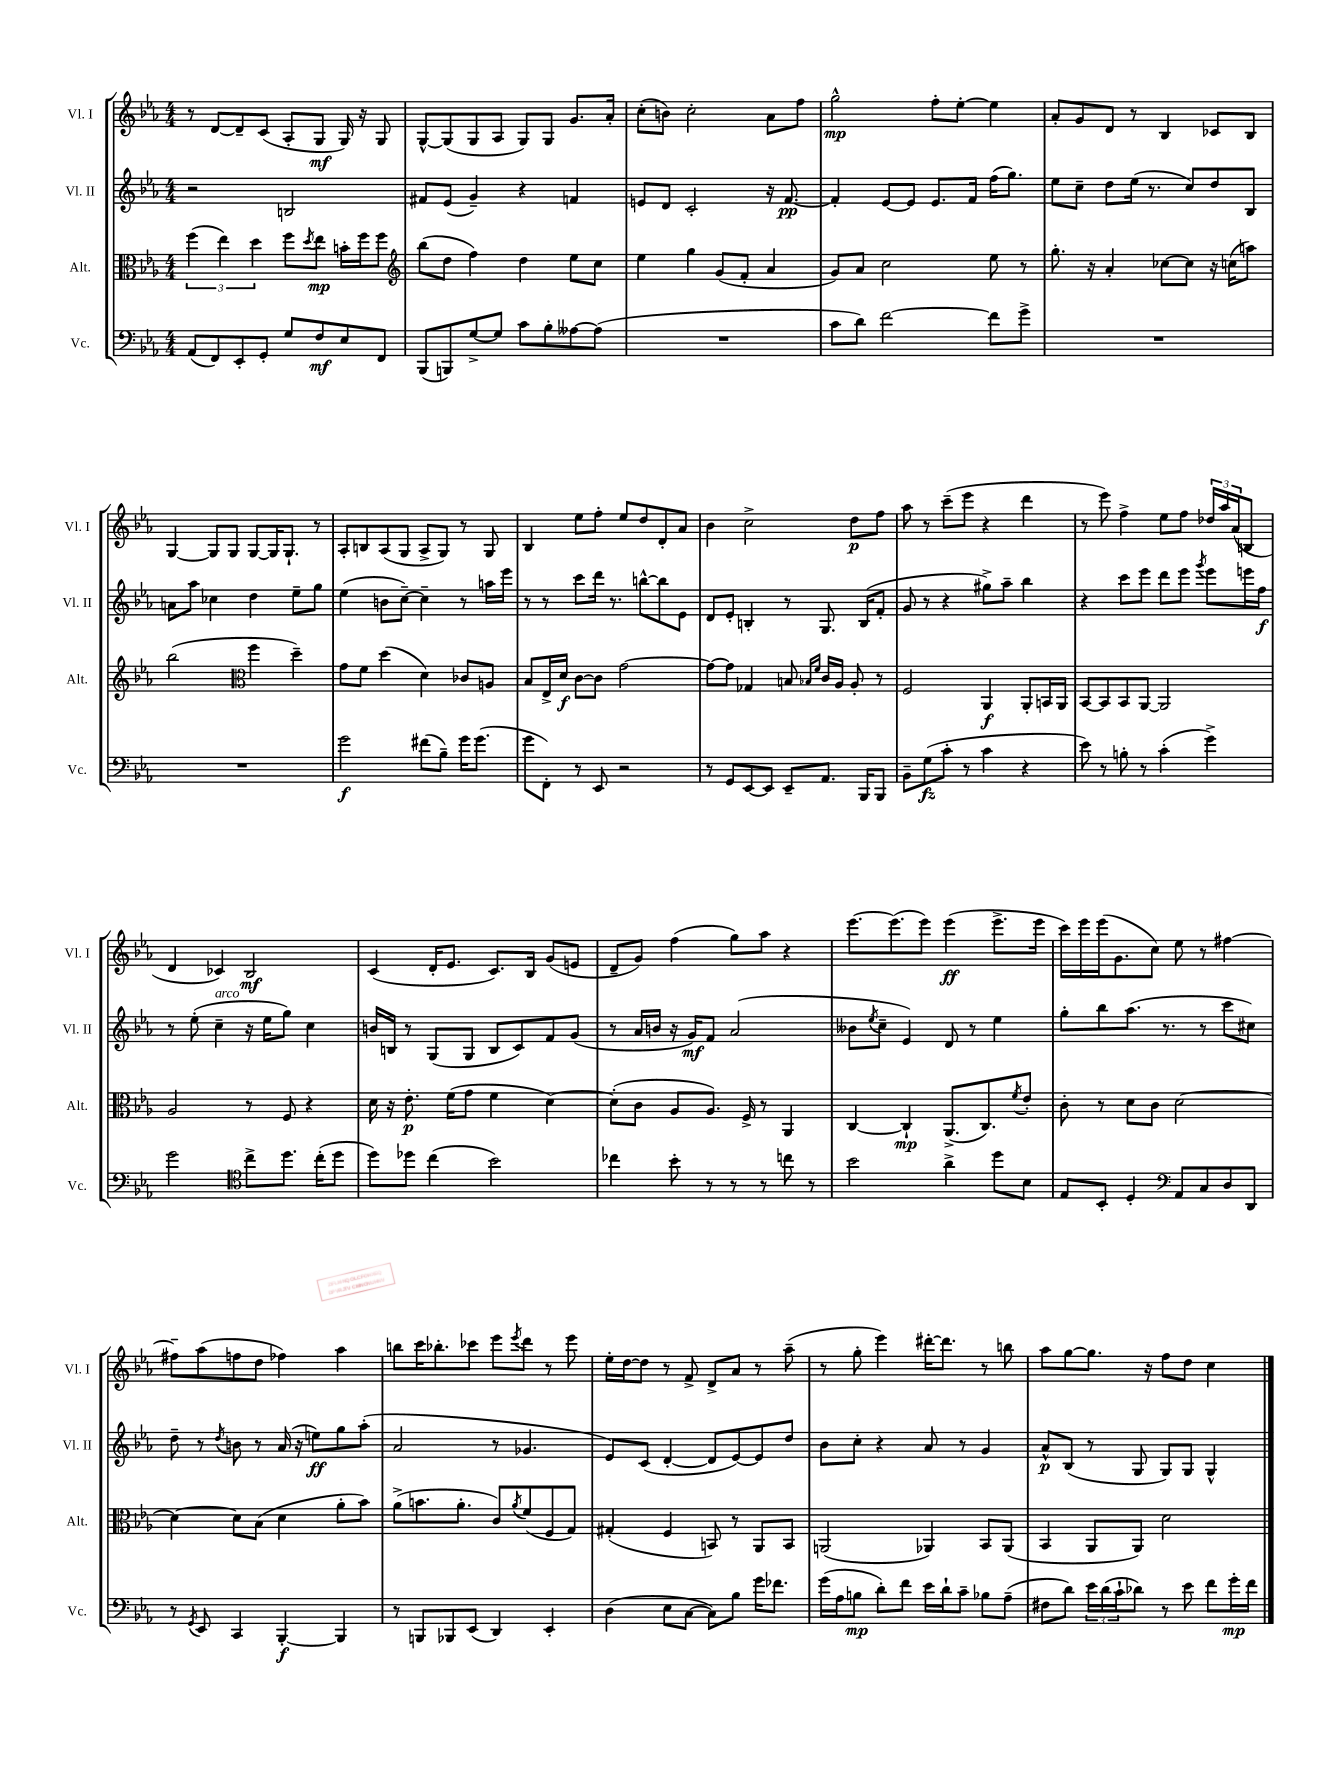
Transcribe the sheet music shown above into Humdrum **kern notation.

**kern	**dynam	**kern	**dynam	**kern	**dynam	**kern	**dynam
*part4	*part4	*part3	*part3	*part2	*part2	*part1	*part1
*staff4	*staff4	*staff3	*staff3	*staff2	*staff2	*staff1	*staff1
*I"Vc.	*	*I"Alt.	*	*I"Vl. II	*	*I"Vl. I	*
*I'Vc.	*	*I'Alt.	*	*I'Vl. II	*	*I'Vl. I	*
*clefF4	*	*clefC3	*	*clefG2	*	*clefG2	*
*k[b-e-a-]	*	*k[b-e-a-]	*	*k[b-e-a-]	*	*k[b-e-a-]	*
*M4/4	*	*M4/4	*	*M4/4	*	*M4/4	*
=25	=25	=25	=25	=25	=25	=25	=25
(8AA-/L	.	(6ff\	.	2r	.	8r	.
8FF/)	.	.	.	.	.	[8d/L	.
.	.	6ee-\)	.	.	.	.	.
8EE-'/	.	.	.	.	.	8d~/]	.
.	.	6dd\	.	.	.	.	.
8GG'/J	.	.	.	.	.	(8c/J	.
8G/L	.	8ff\L	.	2Bn/	.	8A-'/L	.
.	.	8qdd/	.	.	.	.	.
8F/	mf	8ee-\J	mp	.	.	8G/J	mf
8E-/	.	16bn'\LL	.	.	.	16G/)	.
.	.	16ff\J	.	.	.	16r	.
8FF/J	.	8ff\J	.	.	.	8G/	.
=26	=26	=26	=26	=26	=26	=26	=26
*	*	*clefG2	*	*	*	*	*
(8BBB-/L	.	(8bb-\L	.	8f#X/L	.	[8G^^/L	.
8BBBn/)	.	8dd\J	.	(8e-/J	.	(8G/]	.
[8G^/	.	4ff\)	.	4g~/)	.	8G/	.
8G/J]	.	.	.	.	.	8A-/J	.
8c\L	.	4dd\	.	4r	.	8G/L)	.
8B-'\	.	.	.	.	.	8G/J	.
[8A--X\	.	8ee-\L	.	4fn/	.	8.g/L	.
(8A--\J]	.	8cc\J	.	.	.	.	.
.	.	.	.	.	.	16a-'/Jk	.
=27	=27	=27	=27	=27	=27	=27	=27
1r	.	4ee-\	.	8en/L	.	(8cc'\L	.
.	.	.	.	8d/J	.	8bn\J)	.
.	.	4gg\	.	2c'/	.	2cc'\	.
.	.	(8g/L	.	.	.	.	.
.	.	8f'/J	.	.	.	.	.
.	.	4a-/	.	16r	.	8a-\L	.
.	.	.	.	[8.f/	pp	.	.
.	.	.	.	.	.	8ff\J	.
=28	=28	=28	=28	=28	=28	=28	=28
8c\L	.	8g/L)	.	4f'/]	.	2gg^^\	mp
8d\J)	.	8a-/J	.	.	.	.	.
[2f\	.	2cc\	.	[8e-/L	.	.	.
.	.	.	.	8e-/J]	.	.	.
.	.	.	.	8.e-/L	.	8ff'\L	.
.	.	.	.	.	.	[8ee-'\J	.
.	.	.	.	16f/Jk	.	.	.
8f\L]	.	8ee-\	.	(16ff\KL	.	4ee-\]	.
.	.	.	.	8.gg\J)	.	.	.
8g^\J	.	8r	.	.	.	.	.
=29	=29	=29	=29	=29	=29	=29	=29
1r	.	8.gg'\	.	8ee-\L	.	8a-'/L	.
.	.	.	.	8cc~\J	.	8g/	.
.	.	16r	.	.	.	.	.
.	.	4a-'/	.	8dd\L	.	8d/J	.
.	.	.	.	(16ee-\Jk	.	8r	.
.	.	.	.	8.r	.	.	.
.	.	[8cc-X\L	.	.	.	4B-/	.
.	.	8cc-\J]	.	8cc/L)	.	.	.
.	.	16r	.	8dd/	.	8c-X/L	.
.	.	(16ccn\KL	.	.	.	.	.
.	.	8aan\J)	.	8B-/J	.	8B-/J	.
!!LO:LB:g=z
=30	=30	=30	=30	=30	=30	=30	=30
1r	.	(2bb-\	.	8an\L	.	[4G/	.
.	.	.	.	8aa-\J	.	.	.
.	.	.	.	4cc-X\	.	8G/L]	.
.	.	.	.	.	.	8G/J	.
*	*	*clefC3	*	*	*	*	*
.	.	4ff\	.	4dd\	.	[8G/L	.
.	.	.	.	.	.	16G/K]	.
.	.	.	.	.	.	8.G`/J	.
.	.	4dd~\)	.	8ee-~\L	.	.	.
.	.	.	.	8gg\J	.	8r	.
=31	=31	=31	=31	=31	=31	=31	=31
2g\	f	8g\L	.	(4ee-\	.	8A-'/L	.
.	.	8f\J	.	.	.	8Bn/	.
.	.	(4dd\	.	8bn\L	.	(8A-/	.
.	.	.	.	[8cc~\J)	.	8G/J	.
(8f#X\L	.	4d\)	.	4cc~\]	.	8A-^/L	.
8B-~\J)	.	.	.	.	.	8G/J)	.
16g\KL	.	8c-X/L	.	8r	.	8r	.
(8.g\J	.	.	.	.	.	.	.
.	.	8An/J	.	16aan\LL	.	8G/	.
.	.	.	.	16eee-\JJ	.	.	.
=32	=32	=32	=32	=32	=32	=32	=32
8g\L	.	8B-/L	.	8r	.	4B-/	.
8FF'\J)	.	16E-^/L	.	8r	.	.	.
.	.	16d/JJ	f	.	.	.	.
8r	.	[8c\L	.	8ccc\L	.	8ee-\L	.
8EE-/	.	8c\J]	.	16ddd\Jk	.	8ff'\J	.
.	.	.	.	8.r	.	.	.
2r	.	[2g\	.	.	.	8ee-/L	.
.	.	.	.	[8bbn^^\L	.	8dd/	.
.	.	.	.	8bb\]	.	8d'/	.
.	.	.	.	8e-\J	.	8a-/J	.
=33	=33	=33	=33	=33	=33	=33	=33
8r	.	8g\L_	.	8d/L	.	4b-\	.
8GG/L	.	8g\J]	.	8e-'/J	.	.	.
[8EE-/	.	4G-X/	.	4Bn'/	.	2cc^\	.
8EE-/J]	.	.	.	.	.	.	.
8EE-~/L	.	8Bn/	.	8r	.	.	.
.	.	16qqB-X/LL	.	.	.	.	.
.	.	16qqf/JJ	.	.	.	.	.
8.AA-/J	.	16c/LL	.	8.G/	.	.	.
.	.	16A-/JJ	.	.	.	.	.
.	.	8A-'/	.	.	.	8dd\L	p
16BBB-/KL	.	.	.	(16B/KL	.	.	.
8BBB-/J	.	8r	.	8f'/J	.	8ff\J	.
=34	=34	=34	=34	=34	=34	=34	=34
8BB-~\L	.	2F/	.	8g/	.	8aa-\	.
(8G\	fz	.	.	8r	.	8r	.
8c'\J	.	.	.	4r	.	(8ccc~\L	.
8r	.	.	.	.	.	8eee-\J	.
4c\	.	4AA-/	f	8gg#X^\L)	.	4r	.
.	.	.	.	8aa-~\J	.	.	.
4r	.	8AA-'/L	.	4bb-\	.	4ddd\	.
.	.	16BBn/L	.	.	.	.	.
.	.	16AA-/JJ	.	.	.	.	.
=35	=35	=35	=35	=35	=35	=35	=35
8e-\)	.	[8BB-/L	.	4r	.	8r	.
8r	.	8BB-/]	.	.	.	8eee-\)	.
8Bn'\	.	8BB-/	.	8ccc\L	.	4ff^\	.
8r	.	[8AA-/J	.	8eee-\J	.	.	.
(4c'\	.	2AA-/]	.	8ddd\L	.	8ee-\L	.
.	.	.	.	8eee-\J	.	8ff\J	.
.	.	.	.	8qggg/	.	.	.
4g^\)	.	.	.	8eee-\L	.	24dd-X/LL	.
.	.	.	.	.	.	24aa-/	.
.	.	.	.	.	.	(24a-/J	.
.	.	.	.	16eeen\L	.	8Bn/J	.
.	.	.	.	16ff\JJ	f	.	.
!!LO:LB:g=z
=36	=36	=36	=36	=36	=36	=36	=36
2g\	.	2A-/	.	8r	.	4d/	.
.	.	.	.	(8ee-'\	.	.	.
!	!	!	!	!LO:TX:a:i:t=arco	!	!	!
.	.	.	.	4cc~\	.	4c-X/)	.
*clefC4	*	*	*	*	*	*	*
8cc^\L	.	8r	.	16r	.	2B-/	mf
.	.	.	.	16ee-\KL	.	.	.
8.dd\J	.	8F/	.	8gg\J)	.	.	.
.	.	4r	.	4cc\	.	.	.
(16cc'\KL	.	.	.	.	.	.	.
8dd\J	.	.	.	.	.	.	.
=37	=37	=37	=37	=37	=37	=37	=37
8dd\L)	.	16d\	.	16bn/LL	.	(4c/	.
.	.	16r	.	16Bn/JJ	.	.	.
8dd-X\J	.	8.e-'\	p	8r	.	.	.
(4cc\	.	.	.	(8G/L	.	16d'/KL	.
.	.	(16f\KL	.	.	.	8.e-/J	.
.	.	8g\J	.	8G/J	.	.	.
2b-\)	.	4f\	.	8B/L	.	8.c/L)	.
.	.	.	.	8c/)	.	.	.
.	.	.	.	.	.	16B-/Jk	.
.	.	[4d\)	.	8f/	.	(8g/L	.
.	.	.	.	(8g/J	.	8en/J	.
=38	=38	=38	=38	=38	=38	=38	=38
4cc-X\	.	(8d'\L]	.	8r	.	8d~/L	.
.	.	8c\J	.	16a-/LL	.	8g/J)	.
.	.	.	.	16bn/JJ	.	.	.
8b-'\	.	8A-/L	.	16r	.	(4ff\	.
.	.	.	.	16g/KL)	mf	.	.
8r	.	8.A-/J)	.	8f/J	.	.	.
8r	.	.	.	(2a-/	.	8gg\L)	.
.	.	16F^/	.	.	.	.	.
8r	.	8r	.	.	.	8aa-\J	.
8ccn\	.	4AA-/	.	.	.	4r	.
8r	.	.	.	.	.	.	.
=39	=39	=39	=39	=39	=39	=39	=39
2b-\	.	[4C/	.	8b--X\L	.	[8.eee-\L	.
.	.	.	.	8qee-/	.	.	.
.	.	.	.	8cc~\J	.	.	.
.	.	.	.	.	.	(8.eee-\]	.
.	.	4C`/]	mp	4e-/)	.	.	.
.	.	.	.	.	.	8eee-\J)	.
4a-^\	.	(8.AA-^/L	.	8d/	.	(4eee-\	ff
.	.	.	.	8r	.	.	.
.	.	8.C/)	.	.	.	.	.
8dd\L	.	.	.	4ee-\	.	8.eee-^\L	.
.	.	8qf/	.	.	.	.	.
8B-\J	.	8e-'/J	.	.	.	.	.
.	.	.	.	.	.	16eee-\Jk	.
=40	=40	=40	=40	=40	=40	=40	=40
8E-/L	.	8c'\	.	8gg'\L	.	16ccc\LL)	.
.	.	.	.	.	.	16eee-\	.
8BB-'/J	.	8r	.	8bb-\	.	(16eee-\J	.
.	.	.	.	.	.	8.g\	.
4D'/	.	8d\L	.	(8.aa-\J	.	.	.
.	.	8c\J	.	.	.	8cc\J)	.
.	.	.	.	8.r	.	.	.
*clefF4	*	*	*	*	*	*	*
8AA-/L	.	[2d\	.	.	.	8ee-\	.
8C/	.	.	.	8r	.	8r	.
8D/	.	.	.	8ccc\L	.	[4ff#X\	.
8DD/J	.	.	.	8cc#X\J)	.	.	.
!!LO:LB:g=z
=41	=41	=41	=41	=41	=41	=41	=41
8r	.	4d\_	.	8dd~\	.	8ff#X~\L]	.
8qGG/	.	.	.	.	.	.	.
8EE-/	.	.	.	8r	.	(8aa-\	.
.	.	.	.	8qdd/	.	.	.
4CC/	.	8d\L]	.	8bn\	.	8ffn\	.
.	.	(8B-\J	.	8r	.	8dd\J	.
[4BBB-'/	f	4d\	.	(16a-/	.	4ff-X\)	.
.	.	.	.	16r	.	.	.
.	.	.	.	8een\L)	ff	.	.
4BBB-/]	.	8a-'\L	.	8gg\	.	4aa-\	.
.	.	8b-\J)	.	(8aa-'\J	.	.	.
=42	=42	=42	=42	=42	=42	=42	=42
8r	.	(8a-^\L	.	2a-/	.	8bbn\L	.
8BBBn/L	.	8.bn\	.	.	.	16ccc\K	.
.	.	.	.	.	.	8.bb-X'\	.
8BBB-X/	.	.	.	.	.	.	.
.	.	8.a-'\J	.	.	.	.	.
(8EE-/J	.	.	.	.	.	8ccc-X\J	.
4DD/)	.	8c/L)	.	8r	.	8eee-\L	.
.	.	8qa-/	.	.	.	8qeee-/	.
.	.	(8f/	.	4.g-X/	.	8ddd\J	.
4EE-'/	.	8F/	.	.	.	8r	.
.	.	8G/J)	.	.	.	8eee-\	.
=43	=43	=43	=43	=43	=43	=43	=43
(4D\	.	(4G#X'/	.	8e-/L)	.	16ee-'\LL	.
.	.	.	.	.	.	[16dd\J	.
.	.	.	.	(8c/J	.	8dd\J]	.
8E-\L	.	4F/	.	[4d'/	.	8r	.
[8C\J	.	.	.	.	.	8f^/	.
8C\L])	.	8BBn/)	.	8d/L]	.	8d^/L	.
8B-\J	.	8r	.	[8e-/)	.	8a-/J	.
16g\KL	.	8AA-/L	.	8e-/]	.	8r	.
8.f-X\J	.	.	.	.	.	.	.
.	.	8BB/J	.	8dd/J	.	(8aa-~\	.
=44	=44	=44	=44	=44	=44	=44	=44
(16g\LL	.	(2AAn/	.	8b-\L	.	8r	.
16A-\J	.	.	.	.	.	.	.
8Bn\J	mp	.	.	8cc'\J	.	8gg'\	.
8d'\L)	.	.	.	4r	.	4eee-\)	.
8f\J	.	.	.	.	.	.	.
16e-\LL	.	4AA-X/)	.	8a-/	.	[16ddd#X'\KL	.
16d`\J	.	.	.	.	.	8.ddd#\J]	.
8c~\J	.	.	.	8r	.	.	.
8B-X\L	.	8BB-/L	.	4g/	.	8r	.
(8A-~\J	.	(8AA-/J	.	.	.	8bbn\	.
=45	=45	=45	=45	=45	=45	=45	=45
8F#X\L	.	4BB-/	.	8a-^^/L	p	8aa-\L	.
8d\J)	.	.	.	(8B-/J	.	[8gg\	.
24e-\LL	.	8AA-/L	.	8r	.	8.gg\J]	.
(24d\	.	.	.	.	.	.	.
24c`\J	.	.	.	.	.	.	.
8d-X\J)	.	8AA-/J)	.	8G/	.	.	.
.	.	.	.	.	.	16r	.
8r	.	2d\	.	8G/L)	.	8ff\L	.
8e-\	.	.	.	8G/J	.	8dd\J	.
8f\L	.	.	.	4G^^/	.	4cc\	.
16g'\L	mp	.	.	.	.	.	.
16f\JJ	.	.	.	.	.	.	.
==	==	==	==	==	==	==	==
*-	*-	*-	*-	*-	*-	*-	*-
